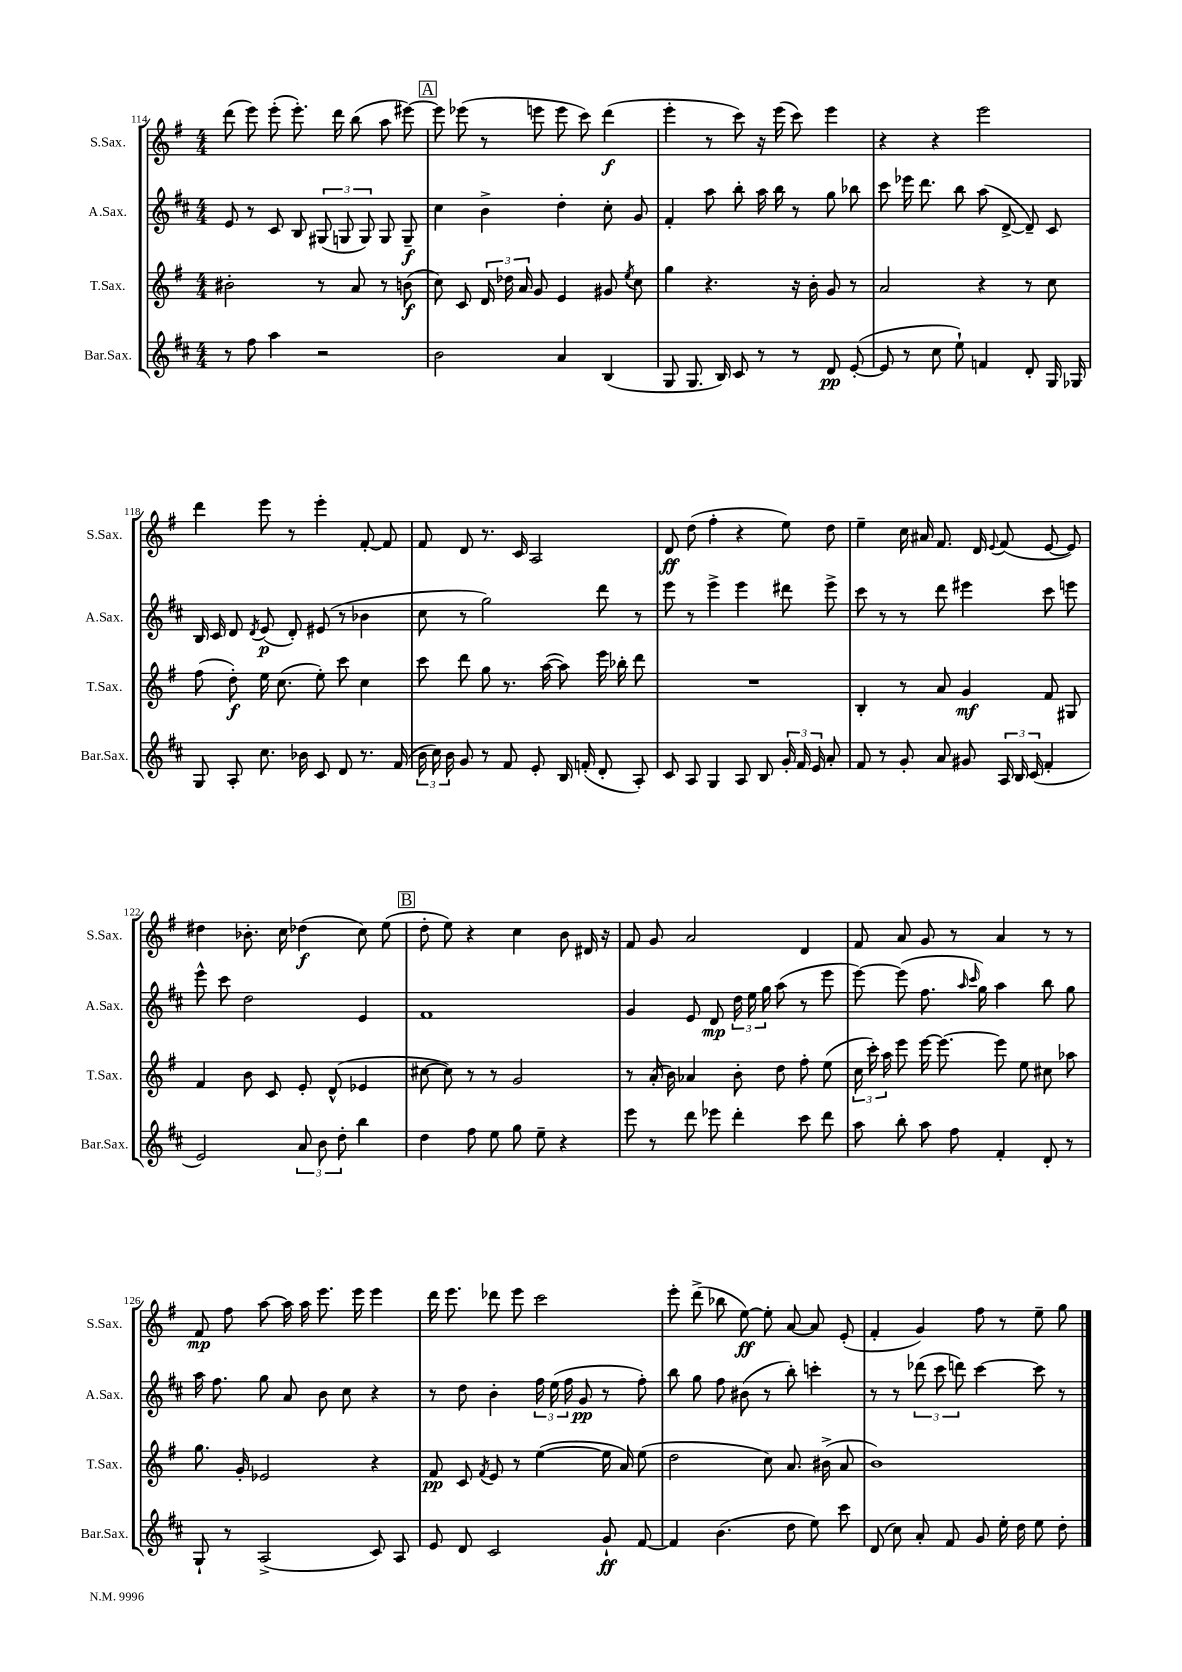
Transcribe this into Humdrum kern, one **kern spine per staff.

**kern	**kern	**kern	**kern
*staff4	*staff3	*staff2	*staff1
*clefG2	*clefG2	*clefG2	*clefG2
*k[f#c#]	*k[f#]	*k[f#c#]	*k[f#]
*M4/4	*M4/4	*M4/4	*M4/4
8r	2b#'\	8e/	(8ddd\
8ff#\	.	8r	8eee\)
4aa\	.	8c#/	(8eee'\
.	.	8B/	8.eee'\)
2r	8r	(12G#/	.
.	.	.	16ddd\
.	.	12G/	.
.	8a/	.	(8bb\
.	.	12G/)	.
.	8r	8G/	8aa\
.	(8b\	8G~/	[8eee#\)
=	=	=	=
2b\	8cc\)	4cc#\	8eee#\]
.	8c/	.	(8eee-\
.	24d/	4b^\	8r
.	24dd-\	.	.
.	24a/	.	.
.	8g/	.	8eee\
4a/	4e/	4dd'\	8eee\
.	.	.	8ccc\)
(4B/	8g#/	8cc#'\	(4ddd\
.	8qee/	.	.
.	8cc\	8g/	.
=	=	=	=
8G/	4gg\	4f#'/	4eee'\
8.G/	.	.	.
.	4.r	8aa\	8r
16B/)	.	.	.
8c#/	.	8bb'\	8ccc\)
8r	.	16aa\	16r
.	.	16bb\	(16eee\
8r	16r	8r	8ccc\)
.	16b'\	.	.
8d/	8g/	8gg\	4eee\
([8e'/	8r	8bb-\	.
=	=	=	=
8e/]	2a/	8ccc#\	4r
8r	.	16eee-\	.
.	.	8.ddd\	.
8cc#\	.	.	4r
8ee`\)	.	8bb\	.
4f/	4r	(8aa\	2eee\
.	.	[8d^/	.
8d'/	8r	8d~/])	.
16G/	8cc\	8c#/	.
16G-/	.	.	.
=	=	=	=
8G/	(8ff#\	16B/	4ddd\
.	.	16c#/	.
8A'/	8dd'\)	8d/	.
.	.	8qd/	.
8.cc#\	16ee\	(8e/	8eee\
.	(8.cc\	.	.
.	.	8d'/)	8r
16b-\	.	.	.
8c#/	8ee'\)	(8e#/	4eee'\
8d/	8ccc\	8r	.
8.r	4cc\	4b-\	[8f#'/
.	.	.	8f#/]
(16f#/	.	.	.
=	=	=	=
24b\	8ccc\	8cc#\	8f#/
24cc#\)	.	.	.
24b\	.	.	.
8g/	8ddd\	8r	8d/
8r	8gg\	2gg\)	8.r
8f#/	8.r	.	.
.	.	.	16c/
8e'/	.	.	2A/
.	([16aa\	.	.
16B/	8aa\])	.	.
(16f'/	.	.	.
8d'/	16eee\	8ddd\	.
.	16bb-'\	.	.
8A'/)	8ddd\	8r	.
=	=	=	=
8c#/	1r	8eee\	8d/
8A/	.	8r	(8dd\
4G/	.	4eee^\	4ff#'\
8A/	.	4eee\	4r
8B/	.	.	.
24g'/	.	8ddd#\	8ee\)
24f#/	.	.	.
24e/	.	.	.
8a'/	.	8eee^\	8dd\
=	=	=	=
8f#/	4B'/	8ccc#\	4ee~\
8r	.	8r	.
8g'/	8r	8r	16cc\
.	.	.	16a#/
8a/	8a/	8ddd\	8.f#/
8g#/	4g/	4eee#\	.
.	.	.	16d/
.	.	.	8qqe/
24A/	.	.	(8f#/
24B/	.	.	.
(24c#/	.	.	.
4f#'/	8f#/	8ccc#\	[8e/
.	8G#/	8eee\	8e/])
=	=	=	=
2e/)	4f#/	8eee^^\	4dd#\
.	.	8ccc#\	.
.	8b\	2dd\	8.b-'\
.	8c/	.	.
.	.	.	16cc\
12a/	8e'/	.	(4dd-\
12b\	.	.	.
.	(8d^^/	.	.
12dd'\	.	.	.
4bb\	4e-/	4e/	8cc\)
.	.	.	(8ee\
=	=	=	=
4dd\	[8cc#\	1f#	8dd'\
.	8cc#\])	.	8ee\)
8ff#\	8r	.	4r
8ee\	8r	.	.
8gg\	2g/	.	4cc\
8ee~\	.	.	.
4r	.	.	8b\
.	.	.	16d#/
.	.	.	16r
=	=	=	=
8eee\	8r	4g/	8f#/
8r	(16a'/	.	8g/
.	16b\)	.	.
8ddd\	4a-/	8e/	2a/
8eee-\	.	8d/	.
4ddd'\	8b'\	24dd\	.
.	.	24ee\	.
.	.	24gg\	.
.	8dd\	(8aa\	.
8ccc#\	8ff#'\	8r	4d/
8ddd\	(8ee\	8eee\	.
=	=	=	=
8aa\	24cc\	[8eee\)	8f#/
.	24ccc'\)	.	.
.	24aa\	.	.
8bb'\	8eee\	(8eee\]	8a/
8aa\	[16eee\	8.ff#\	8g/
.	8.eee\_	.	.
8ff#\	.	.	8r
.	.	16qqaa/	.
.	.	16qqccc#/	.
.	.	16gg\)	.
4f#'/	8eee\]	4aa\	4a/
.	8ee\	.	.
8d'/	8cc#\	8bb\	8r
8r	8aa-\	8gg\	8r
=	=	=	=
8G`/	8.gg\	16aa\	8f#/
.	.	8.ff#\	.
8r	.	.	8ff#\
.	16g'/	.	.
(2A^/	2e-/	8gg\	[8aa\
.	.	8a/	16aa\]
.	.	.	16aa\
.	.	8b\	8.eee\
.	.	8cc#\	.
.	.	.	16eee\
8c#/)	4r	4r	4eee\
8A/	.	.	.
=	=	=	=
8e/	8f#/	8r	16ddd\
.	.	.	8.eee\
8d/	8c/	8dd\	.
.	8qf#/	.	.
2c#/	8e/	4b'\	8ddd-\
.	8r	.	8eee\
.	([4ee\	24ff#\	2ccc\
.	.	(24ee\	.
.	.	24ff#\	.
.	.	8g/	.
8g`/	16ee\]	8r	.
.	16a/)	.	.
[8f#/	(8ee\	8ff#'\)	.
=	=	=	=
4f#/]	2dd\	8bb\	8eee'\
.	.	8gg\	(8ddd^\
(4.b\	.	8ff#\	8bb-\
.	.	(8b#\	[8ee\)
.	8cc\)	8r	8ee'\]
8dd\	8.a/	8bb'\)	[8a/
8ee\)	.	4ccc'\	8a/]
.	(16b#^\	.	.
8ccc#\	8a/	.	(8e'/
=	=	=	=
(8d/	1b)	8r	4f#'/
8cc#\)	.	8r	.
8a'/	.	(12ddd-\	4g/)
.	.	12ccc#\	.
8f#/	.	.	.
.	.	12ddd\)	.
8g/	.	[4ccc#\	8ff#\
16ee'\	.	.	8r
16dd\	.	.	.
8ee\	.	8ccc#\]	8ee~\
8dd'\	.	8r	8gg\
==	==	==	==
*-	*-	*-	*-
